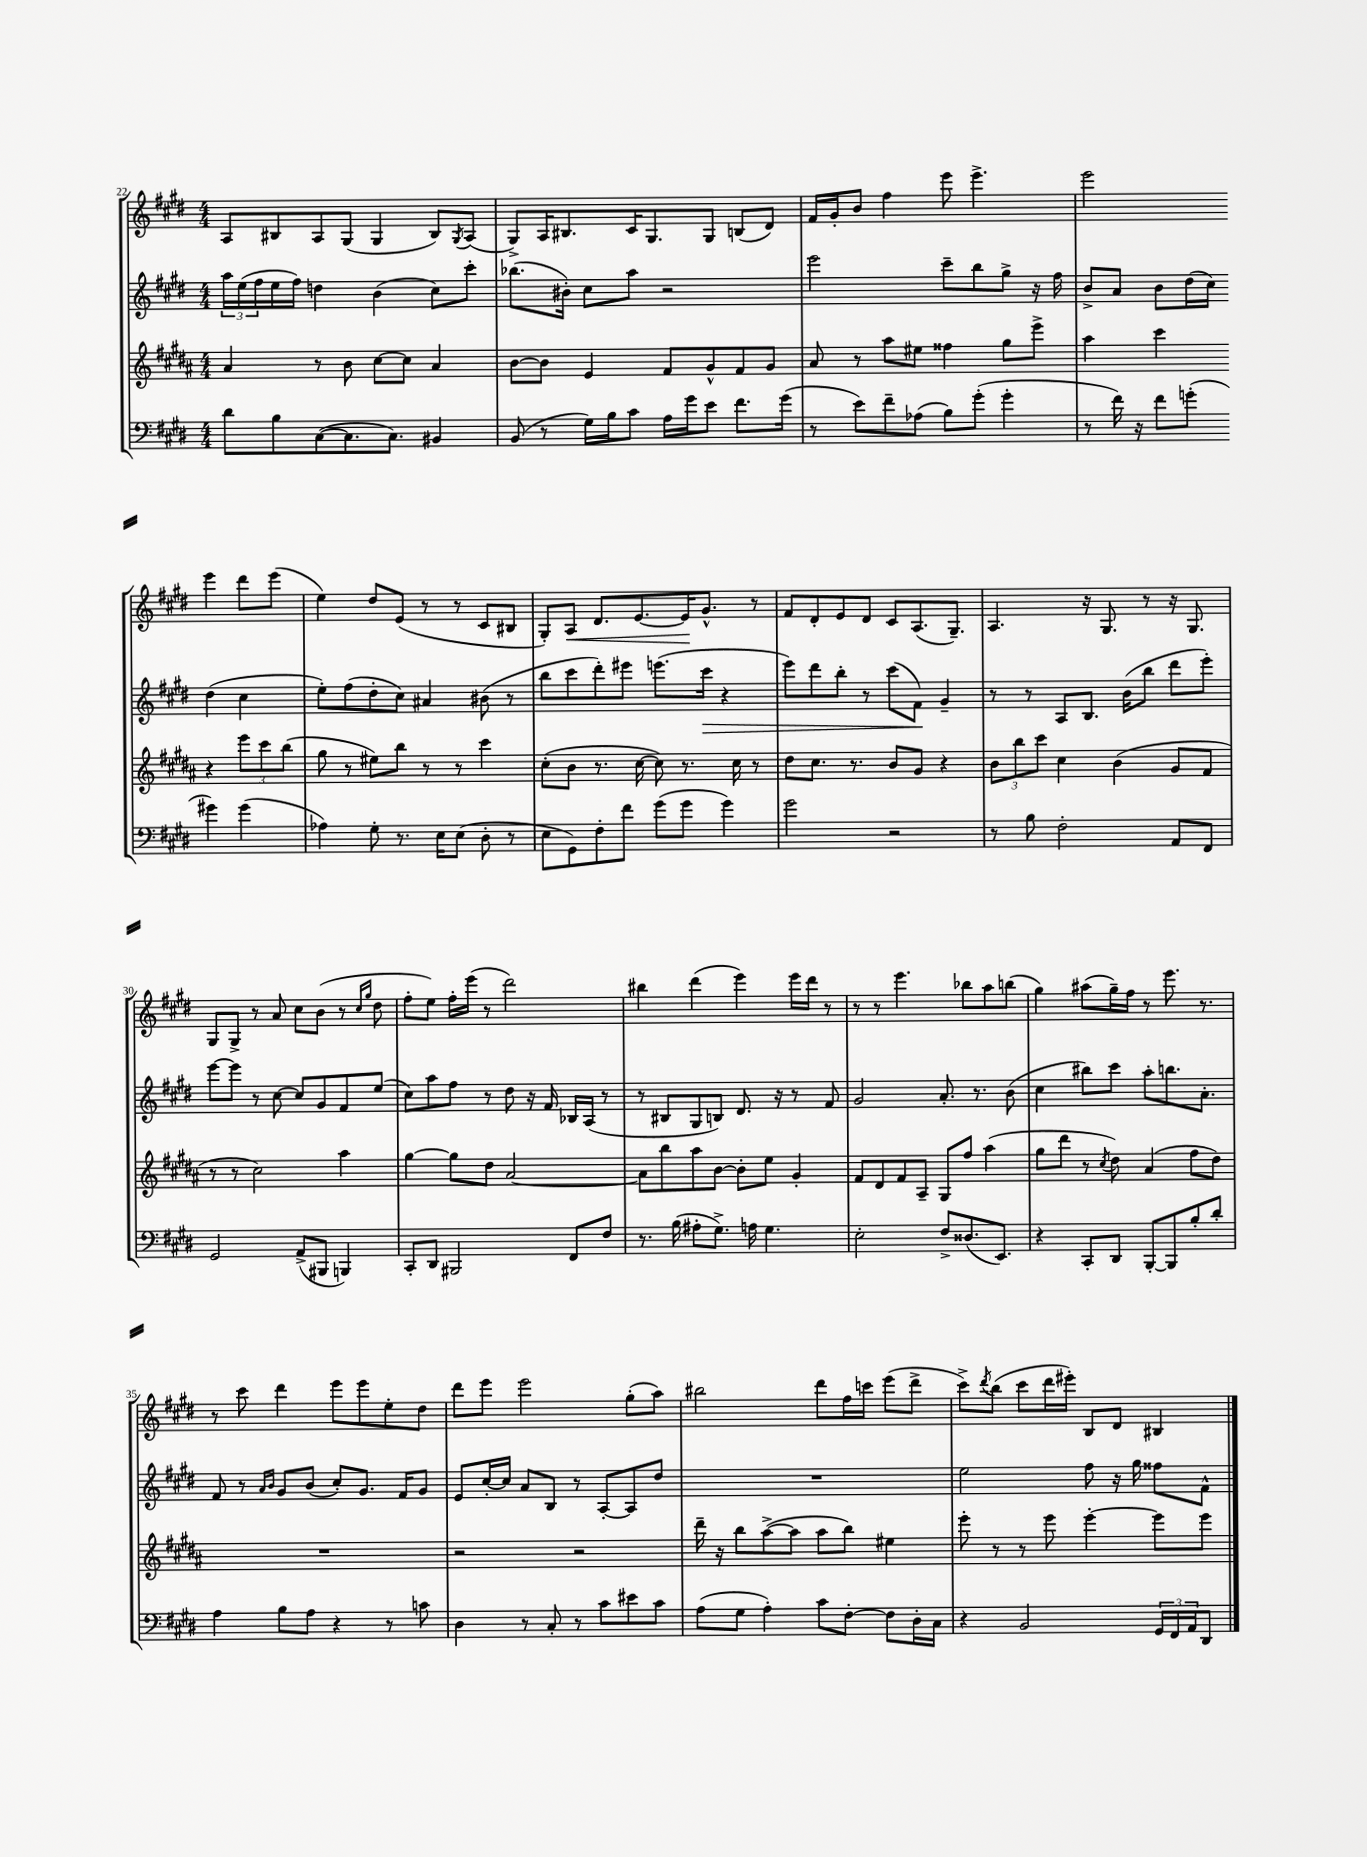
<<
\new StaffGroup <<
\new Staff = "s0" {
    \clef treble \key e \major \numericTimeSignature \time 4/4
    a8 bis8 a8 gis8( gis4 bis8) \acciaccatura { gis8 } a8( |
    gis8->) a16 bis8. cis'16 gis8. gis8 b8( dis'8) |
    fis'16 gis'16-. b'8 fis''4 e'''8 e'''4.-> |
    e'''2 e'''4 dis'''8 e'''8( |
    e''4) dis''8 e'8( r8 r8 cis'8 bis8 |
    gis8-.) a8\< dis'8. e'8.~ e'16\! gis'8.-^ r8 |
    fis'8 dis'8-. e'8 dis'8 cis'8 a8.( gis8.--) |
    a4. r16 gis8. r8 r16 gis8. |
    gis8 gis8-> r8 a'8 cis''8 b'8( r8 \grace { cis''16 gis''16 } dis''8 |
    fis''8-. e''8) fis''16-. e'''16( r8 dis'''2) |
    bis''4 dis'''4( e'''4) e'''16 dis'''16 r8 |
    r8 r8 e'''4. bes''8 a''8 b''8( |
    gis''4) ais''8( gis''16--) fis''16 r8 e'''8. r8. |
    r8 cis'''8 dis'''4 e'''8 e'''8 e''8-. dis''8 |
    dis'''8 e'''8 e'''2 gis''8-.( a''8) |
    bis''2 dis'''8 fis''16 c'''16 e'''8( dis'''8-> |
    cis'''8->) \acciaccatura { dis'''8 } b''8( cis'''8 dis'''16 eis'''16-.) b8 dis'8 bis4 \bar "|." |
}
\new Staff = "s1" {
    \clef treble \key e \major \numericTimeSignature \time 4/4
    \tuplet 3/2 { a''16 e''16( fis''16 } e''16 fis''16) d''4 b'4( cis''8) cis'''8-. |
    bes''8.( bis'16-.) cis''8 a''8 r2 |
    e'''2 cis'''8-- b''8 gis''8-> r16 fis''16 |
    b'8-> a'8 b'8 dis''16( cis''16) dis''4( cis''4 |
    e''8-.) fis''8( dis''8-. cis''8) ais'4 bis'8( r8 |
    b''8 cis'''8 dis'''8-.) eis'''8 e'''8.( cis'''16\> r4 |
    e'''8) dis'''8 b''8-. r8 cis'''8( fis'8\!) gis'4-- |
    r8 r8 a8 b8. b'16( b''8 dis'''8 e'''8-.) |
    e'''8~ e'''8 r8 cis''8~ cis''8 gis'8 fis'8 e''8( |
    cis''8) a''8 fis''8 r8 dis''8 r16 fis'16 bes16 a16( r8 |
    r8 bis8 gis8 b8) dis'8. r16 r8 fis'8 |
    gis'2 a'8.-. r8. b'8( |
    cis''4 bis''8) cis'''8 a''8-. b''8. a'8.-. |
    fis'8 r8 \grace { a'16 b'16 } gis'8 b'8( cis''8-.) gis'8. fis'16 gis'8 |
    e'8 cis''16~-. cis''16 a'8 b8 r8 a8~-. a8 dis''8 |
    R1 |
    e''2 fis''8 r16 gis''16 fisis''8 fis'8-^ \bar "|." |
}
\new Staff = "s2" {
    \clef treble \key b \major \numericTimeSignature \time 4/4
    ais'4 r8 b'8 cis''8~ cis''8 ais'4 |
    b'8~ b'8 e'4 fis'8 gis'8-^ fis'8 gis'8 |
    ais'8 r8 ais''8 eis''8 fisis''4 gis''8 e'''8-> |
    ais''4 cis'''4 r4 \tuplet 3/2 { e'''8 cis'''8 b''8( } |
    gis''8 r8 eis''8) b''8 r8 r8 cis'''4 |
    cis''8-.( b'8 r8. cis''16~ cis''8) r8. cis''16 r8 |
    dis''8 cis''8. r8. b'8 gis'8 r4 |
    \tuplet 3/2 { b'8 b''8 cis'''8 } cis''4 b'4( gis'8 fis'8 |
    r8 r8 cis''2) ais''4 |
    gis''4~ gis''8 dis''8 ais'2~ |
    ais'8 b''8 ais''8 b'8~ b'8-. e''8 gis'4-. |
    fis'8 dis'8 fis'8 ais8-- gis8 fis''8 ais''4( |
    gis''8 dis'''8 r8 \acciaccatura { cis''8 } dis''8) ais'4( fis''8 dis''8) |
    R1 |
    r2 r2 |
    dis'''16-- r16 b''8 ais''8~->( ais''8 ais''8 b''8) eis''4 |
    e'''8-. r8 r8 e'''8 e'''4~-. e'''8 e'''8 \bar "|." |
}
\new Staff = "s3" {
    \clef bass \key e \major \numericTimeSignature \time 4/4
    dis'8 b8 cis8~( cis8. cis8.) bis,4 |
    b,8( r8 gis16) b16 cis'8 a16 gis'16 e'8 fis'8. gis'16( |
    r8 e'8) fis'8-- aes8( b8) gis'8-.( gis'4-. |
    r8 fis'16) r16 fis'8 g'8-.( gis'4) gis'4( |
    aes4) gis8-. r8. e16 e8( dis8-. r8 |
    e8 gis,8) fis8-. fis'8 gis'8( gis'8 gis'4) |
    gis'2 r2 |
    r8 b8 fis2-. a,8 fis,8 |
    gis,2 a,8->( bis,,8 b,,4) |
    cis,8-. dis,8 bis,,2 fis,8 fis8 |
    r8. b16( ais8-. gis8.->) a16 gis4. |
    e2-. fis8-> disis8.( e,8.) |
    r4 cis,8-. dis,8 b,,8~-. b,,8 b8-. dis'8-. |
    a4 b8 a8 r4 r8 c'8 |
    dis4 r8 cis8-. r8 cis'8 eis'8 cis'8 |
    a8( gis8 a4-.) cis'8 fis8~-. fis8 dis16-. cis16 |
    r4 b,2 \tuplet 3/2 { gis,16 fis,16 a,16 } dis,8 \bar "|." |
}
>>
>>
\layout { \context { \Score currentBarNumber = #22 } }
